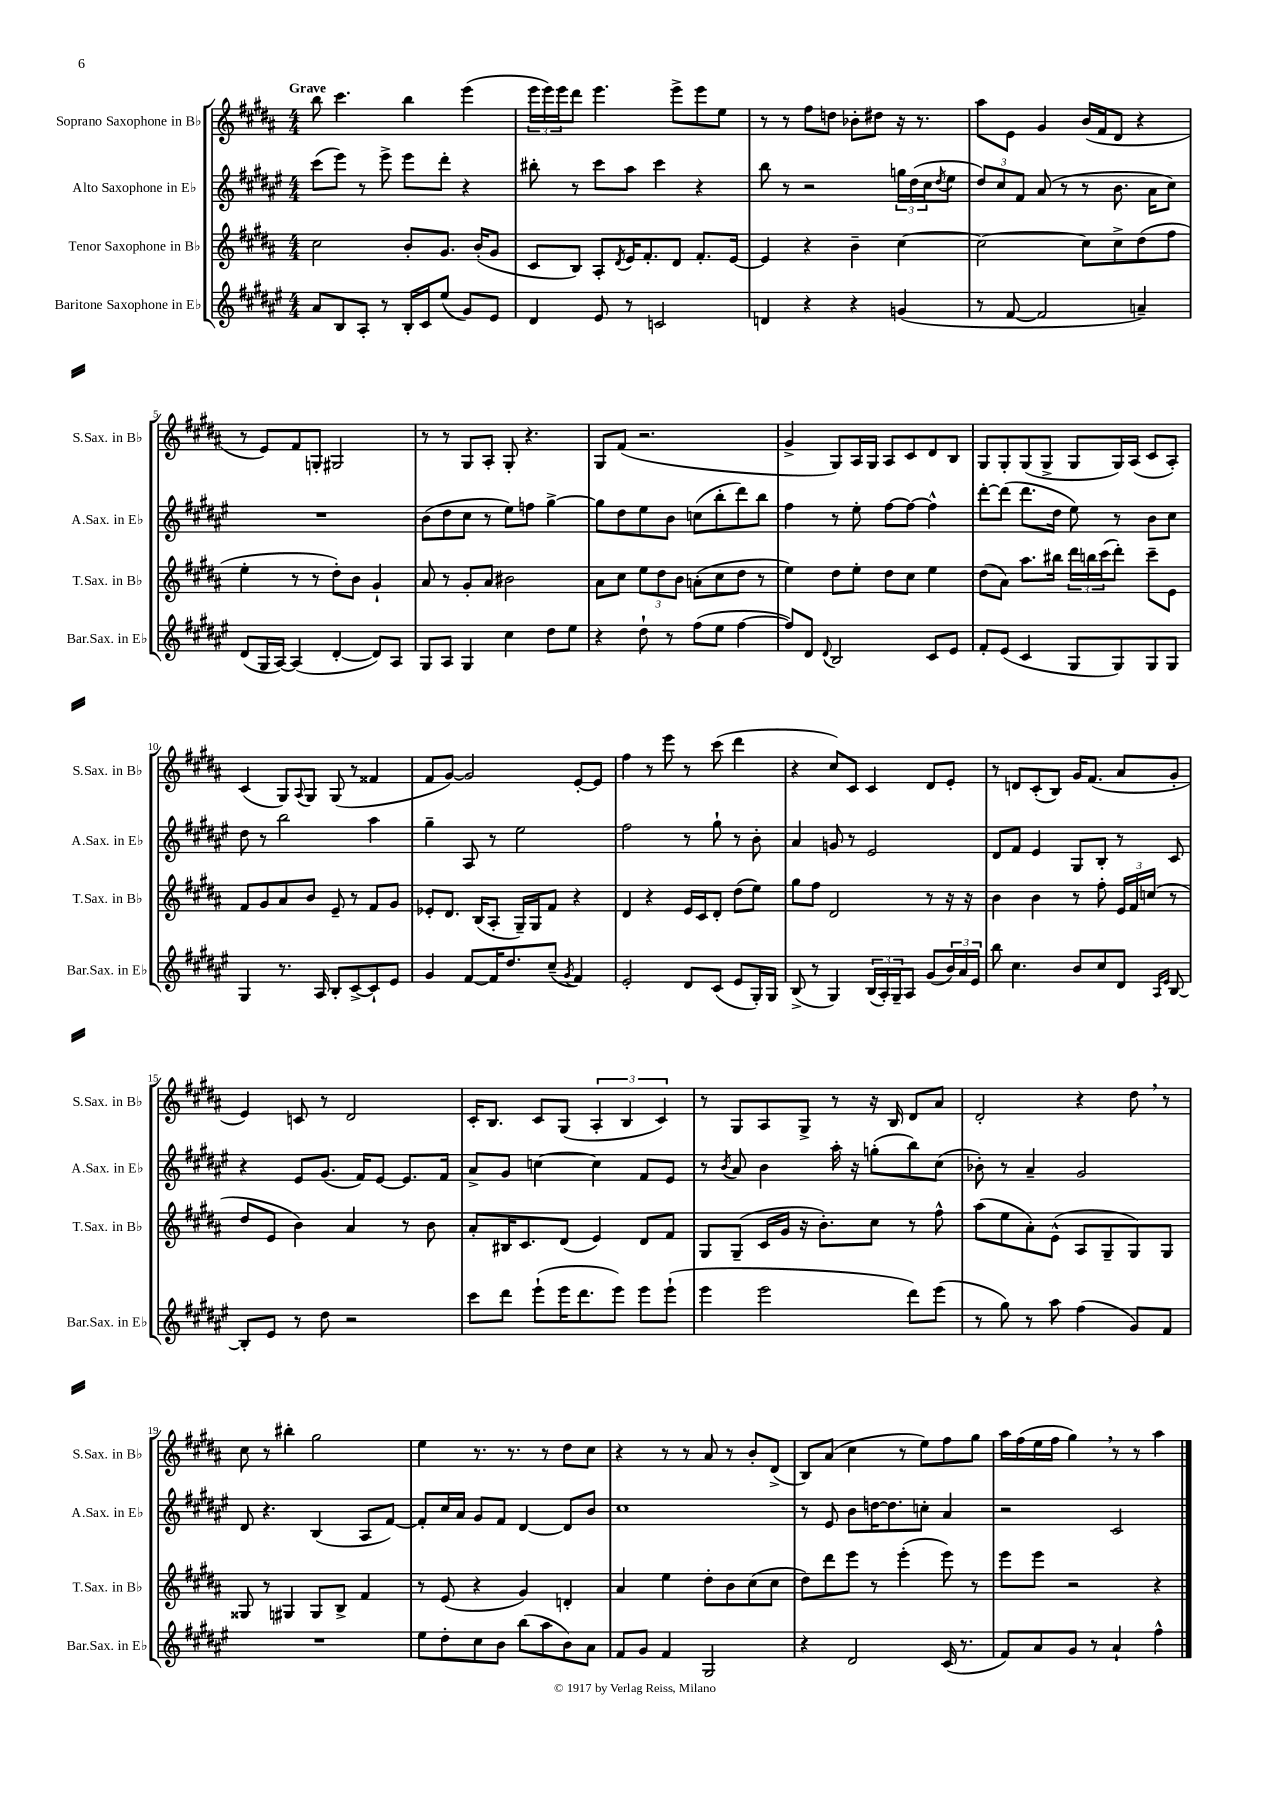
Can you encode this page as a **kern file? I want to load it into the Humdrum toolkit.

**kern	**kern	**kern	**kern
*part4	*part3	*part2	*part1
*staff4	*staff3	*staff2	*staff1
*I"Baritone Saxophone in E♭	*I"Tenor Saxophone in B♭	*I"Alto Saxophone in E♭	*I"Soprano Saxophone in B♭
*I'Bar.Sax. in E♭	*I'T.Sax. in B♭	*I'A.Sax. in E♭	*I'S.Sax. in B♭
*clefG2	*clefG2	*clefG2	*clefG2
*k[f#c#g#d#a#e#]	*k[f#c#g#d#a#]	*k[f#c#g#d#a#e#]	*k[f#c#g#d#a#]
*M4/4	*M4/4	*M4/4	*M4/4
=1	=1	=1	=1
!	!	!	!LO:TX:a:B:t=Grave
8a#/L	2cc#\	(8ccc#\L	8bb\
8B/	.	8eee#\J)	4.ccc#\
8A#'/J	.	8r	.
8r	.	8eee#^\	.
16B'/LL	8b'/L	8eee#\L	4bb\
16c#/J	.	.	.
(8ee#/J	8.g#/J	8ddd#'\J	.
8g#/L)	.	4r	(4eee\
.	(16b'/KL	.	.
8e#/J	8g#/J	.	.
=2	=2	=2	=2
4d#/	8c#/L	8bb#X'\	24eee\LL
.	.	.	24eee\)
.	.	.	24eee\J
.	8B/J)	8r	8ddd#\J
8e#/	8A#'/L	8ccc#\L	4.eee\
.	8qd#/	.	.
8r	16e/K	8aa#\J	.
.	8.f#'/	.	.
2cn/	.	4ccc#\	.
.	8d#/J	.	8eee^\L
.	8.f#'/L	4r	8eee\
.	.	.	8ee\J
.	[16e/Jk	.	.
=3	=3	=3	=3
4dn/	4e/]	8bb\	8r
.	.	8r	8r
4r	4r	2r	8ff#\L
.	.	.	8ddn\J
4r	4b~\	.	8b-X'\L
.	.	.	8dd#X\J
(4gn/	[4cc#\	24ggn\LL	16r
.	.	(24dd#\	.
.	.	.	8.r
.	.	24cc#\J	.
.	.	8qdd#/	.
.	.	8ee#\J	.
=4	=4	=4	=4
8r	2cc#\_	12dd#/L)	8aa#\L
.	.	12cc#/	.
[8f#/	.	.	8e\J
.	.	12f#/J	.
2f#/]	.	(8a#/	4g#/
.	.	8r	.
.	8cc#\L]	8r	(16b/LL
.	.	.	16f#/J
.	8cc#^\	8.b\	8d#/J
4an~/)	(8dd#\	.	4r
.	.	16a#\KL	.
.	8ff#\J	8cc#\J)	.
!!LO:LB:g=z
=5	=5	=5	=5
(8d#/L	4ee'\	1r	8r
16G#/L	.	.	8e/L)
[16A#/JJ)	.	.	.
(4A#/]	8r	.	8f#/
.	8r	.	8Gn'/J
[4d#'/	8dd#'\L)	.	2G#X/
.	8b\J	.	.
8d#/L])	4g#`/	.	.
8A#/J	.	.	.
=6	=6	=6	=6
8G#/L	8a#/	(8b\L	8r
8A#/J	8r	8dd#\	8r
4G#/	8g#'/L	8cc#\J	8G#/L
.	8a#/J	8r	8A#'/J
4cc#\	2b#X\	8ee#\L)	8G#'/
.	.	8ffn\J	4.r
8dd#\L	.	[4gg#^\	.
8ee#\J	.	.	.
=7	=7	=7	=7
4r	8a#\L	8gg#\L]	8G#/L
.	8cc#\J	8dd#\	(8f#/J
8dd#`\	12ee\L	8ee#\	2.r
.	12dd#\	.	.
8r	.	8b\J	.
.	12b\J	.	.
(8ff#\L	(8an'\L	(8ccn\L	.
8ee#\J	8cc#\	8bb'\	.
[4ff#\	8dd#\J	8ddd#\)	.
.	8r	8bb\J	.
=8	=8	=8	=8
8ff#/L])	4ee\)	4ff#\	4g#^/
8d#/J	.	.	.
8qqd#/	.	.	.
2B/	8dd#\L	8r	8G#/L)
.	8ee'\J	8ee#'\	16A#/L
.	.	.	16G#/JJ
.	8dd#\L	[8ff#\L	8A#/L
.	8cc#\J	8ff#\J_	8c#/
8c#/L	4ee\	4ff#^^\]	8d#/
8e#/J	.	.	8B/J
=9	=9	=9	=9
8f#'/L	(8dd#\L	[8ddd#'\L	8G#/L
(8e#/J	8a#\J)	(8ddd#\J]	8G#'/
4c#/	8.aa#\L	8.ddd#\L	(8G#/
.	.	.	8G#^/J
.	16bb#X\Jk	16dd#\Jk	.
8G#/L	24ddd#\LL	8ee#\)	8G#/L
.	24bbn\	.	.
.	(24ccc#\J	.	.
8G#/)	8ddd#'\J)	8r	16G#/L)
.	.	.	(16A#/JJ
8G#/	8ccc#~\L	8b\L	8c#/L
8G#/J	8e\J	8cc#\J	8A#'/J)
!!LO:LB:g=z
=10	=10	=10	=10
4G#/	8f#/L	8dd#\	(4c#/
.	8g#/	8r	.
8.r	8a#/	2bb\	8G#/L)
.	.	.	8qqA#/
.	8b/J	.	8G#/J
16A#/	.	.	.
8B'/L	8e~/	.	(8G#/
[8c#^/	8r	.	8r
8c#`/]	8f#/L	4aa#\	4f##X/
8e#/J	8g#/J	.	.
=11	=11	=11	=11
4g#/	8e-X'/L	4gg#~\	8f#/L
.	8.d#/J	.	[8g#/J)
[8f#/L	.	8A#/	2g#/]
.	(16B/KL	.	.
16f#/K]	8A#'/J	8r	.
8.dd#/	.	.	.
.	16G#~/LL)	2ee#\	.
.	16G#/J	.	.
(8cc#~/J	8f#/J	.	.
8qg#/	.	.	.
4f#/)	4r	.	[8e'/L
.	.	.	8e/J]
=12	=12	=12	=12
2e#'/	4d#/	2ff#\	4ff#\
.	4r	.	8r
.	.	.	8eee\
8d#/L	16e/LL	8r	8r
.	16c#/J	.	.
(8c#/J	8d#'/J	8gg#`\	(8ccc#\
8e#/L	(8dd#\L	8r	4ddd#\
16G#'/L)	8ee\J)	8b'\	.
16G#/JJ	.	.	.
=13	=13	=13	=13
(8B^/	8gg#\L	4a#/	4r
8r	8ff#\J	.	.
4G#/)	2d#/	8gn/	8cc#/L)
.	.	8r	8c#/J
(24B/LL	.	2e#/	4c#/
24A#'/)	.	.	.
24G#~/J	.	.	.
8A#/J	.	.	.
(8g#/L	8r	.	8d#/L
24b/L)	16r	.	8e'/J
24a#/	.	.	.
.	16r	.	.
24e#/JJ	.	.	.
=14	=14	=14	=14
8bb\	4b\	8d#/L	8r
4.cc#\	.	8f#/J	8dn/L
.	4b\	4e#/	(8c#'/
.	.	.	8B/J)
8b/L	8r	8G#/L	16g#/KL
.	.	.	(8.f#/J
8cc#/	8ff#'\	8B'/J	.
8d#/J	24e/LL	8r	8a#/L
.	24f#/	.	.
.	(24ccn/JJ	.	.
16qqA#/LL	.	.	.
16qqe#/JJ	.	.	.
[8B/	8r	8c#/	8g#'/J
!!LO:LB:g=z
=15	=15	=15	=15
8B'/L]	8dd#/L	4r	4e/)
8e#/J	8e/J	.	.
8r	4b\)	8e#/L	8cn/
8dd#\	.	(8.g#/J	8r
2r	4a#/	.	2d#/
.	.	16f#/KL)	.
.	.	[8e#/J	.
.	8r	8.e#/L]	.
.	8b\	.	.
.	.	16f#/Jk	.
=16	=16	=16	=16
8ccc#\L	8a#'/L	8a#^/L	16c#'/KL
.	.	.	8.B/J
8ddd#\J	16B#X/K	8g#/J	.
.	8.c#/	.	.
(8eee#`\L	.	[4ccn\	8c#/L
16eee#\K	(8d#/J	.	(8G#/J
8.ddd#\	.	.	.
.	4e/)	4cc\]	6A#'/
8eee#\J)	.	.	.
.	.	.	6B/
8eee#\L	8d#/L	8f#/L	.
.	.	.	6c#/)
(8eee#`\J	8f#/J	8e#/J	.
=17	=17	=17	=17
4eee#\	8G#/L	8r	8r
.	.	8qb/	.
.	(8G#~/J	8a#/	8G#/L
2eee#\	16c#/LL	4b\	8A#/
.	16g#/JJ	.	.
.	16r	.	8G#^/J
.	8.b'\L)	.	.
.	.	16aa#'\	8r
.	.	16r	.
.	8cc#\J	(8ggn'\L	16r
.	.	.	16B/
8ddd#\L)	8r	8bb\)	8d#/L
(8eee#\J	8ff#^^\	(8cc#\J	8a#/J
=18	=18	=18	=18
8r	(8aa#\L	8b-X'\)	2d#'/
8gg#\)	8ee\	8r	.
8r	8a#'\)	4a#~/	.
8aa#\	(8e^^\J	.	.
(4ff#\	8A#/L	2g#/	4r
.	8G#~/	.	.
8g#/L)	8G#/)	.	8dd#,\
8f#/J	8G#/J	.	8r
!!LO:LB:g=z
=19	=19	=19	=19
1r	8G##X/	8d#/	8cc#\
.	8r	4.r	8r
.	4G#X/	.	4bb#X'\
.	8G#/L	(4B/	2gg#\
.	8B^/J	.	.
.	4f#/	8A#/L	.
.	.	[8f#/J)	.
=20	=20	=20	=20
8ee#\L	8r	8f#'/L]	4ee\
8dd#'\	(8e/	16cc#/L	.
.	.	16a#/JJ	.
8cc#\	4r	8g#/L	8.r
8b\J	.	8f#/J	.
.	.	.	8.r
(8bb\L	4g#/)	[4d#/	.
8aa#\	.	.	8r
8b\)	4dn'/	8d#/L]	8dd#\L
8a#\J	.	8b/J	8cc#\J
=21	=21	=21	=21
8f#/L	4a#/	1cc#	4r
8g#/J	.	.	.
4f#/	4ee\	.	8r
.	.	.	8r
2G#/	8dd#'\L	.	8a#/
.	8b\	.	8r
.	(8cc#\	.	8b'/L
.	8cc#\J	.	(8d#^/J
=22	=22	=22	=22
4r	8dd#\L)	8r	8B/L)
.	8ddd#\	8e#/	(8a#/J
2d#/	8eee\J	8b\L	4cc#\
.	8r	[16ddn\K	.
.	.	8.dd\]	.
.	(4eee'\	.	8r
.	.	8ccn'\J	8ee\L)
(16c#/	8eee\)	4a#/	8ff#\
8.r	.	.	.
.	8r	.	8gg#\J
=23	=23	=23	=23
8f#/L)	8eee\L	2r	16aa#\LL
.	.	.	(16ff#\
8a#/	8eee\J	.	16ee\
.	.	.	16ff#\JJ
8g#/J	2r	.	4gg#,\)
8r	.	.	.
4a#`/	.	2c#/	8r
.	.	.	8r
4ff#^^\	4r	.	4aa#\
==	==	==	==
*-	*-	*-	*-
